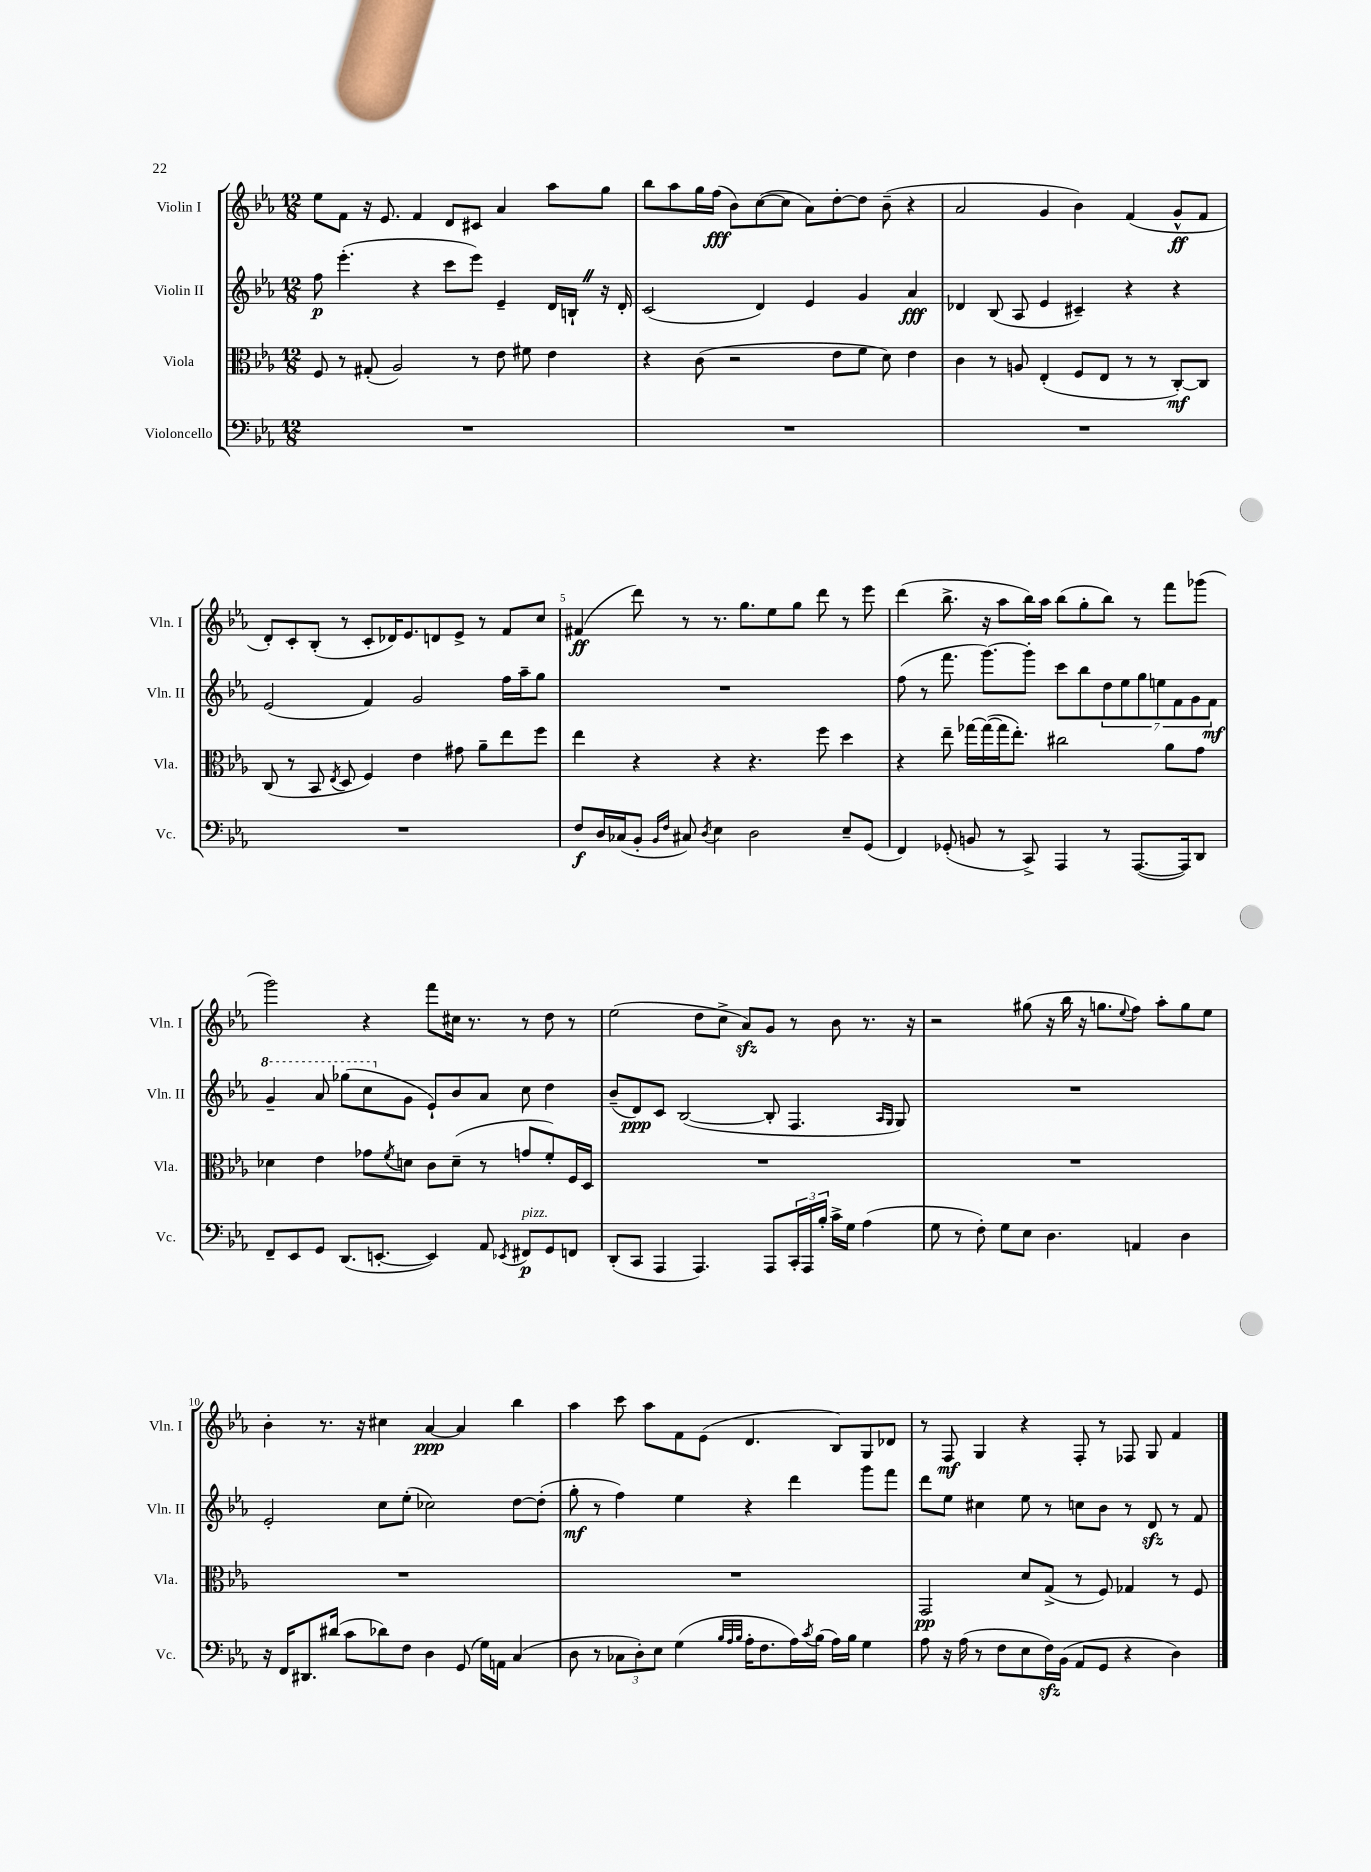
<<
\new StaffGroup <<
\new Staff = "s0" \with { instrumentName = "Violin I" shortInstrumentName = "Vln. I" } {
    \clef treble \key ees \major \numericTimeSignature \time 12/8
    ees''8 f'8 r16 ees'8. f'4 d'8 cis'8 aes'4 aes''8 g''8 |
    bes''8 aes''8 g''16 f''16\fff( bes'8) c''8~( c''8 aes'8) d''8~-. d''8 bes'8--( r4 |
    aes'2 g'4 bes'4) f'4( g'8-^\ff f'8 |
    d'8-.) c'8-. bes8-.( r8 c'8-. des'16) ees'8. d'8 ees'8-> r8 f'8 c''8 |
    fis'4\ff( d'''8) r8 r8. g''8. ees''8 g''8 d'''8 r8 ees'''8 |
    d'''4( bes''8.-> r16 aes''8 bes''16) aes''16 bes''8( g''8-. bes''8) r8 f'''8 ges'''8( |
    g'''2) r4 f'''8 cis''16 r8. r8 d''8 r8 |
    ees''2( d''8 c''8-> aes'8\sfz) g'8 r8 bes'8 r8. r16 |
    r2 gis''8( r16 bes''16 r16 g''8. \appoggiatura { ees''8 } f''8) aes''8-. g''8 ees''8 |
    bes'4-. r8. r16 cis''4 aes'4~\ppp aes'4 bes''4 |
    aes''4 c'''8 aes''8 f'8 ees'8( d'4. bes8) g8 des'8 |
    r8 f8\mf g4 r4 f8-. r8 fes8 g8 f'4 \bar "|." |
}
\new Staff = "s1" \with { instrumentName = "Violin II" shortInstrumentName = "Vln. II" } {
    \clef treble \key ees \major \numericTimeSignature \time 12/8
    f''8\p ees'''4.-.( r4 c'''8 ees'''8) ees'4-- d'16 b16-! \once \override BreathingSign.text = \markup { \musicglyph "scripts.caesura.straight" } \breathe r16 d'16-. |
    c'2( d'4) ees'4 g'4 aes'4\fff |
    des'4 bes8( aes8 ees'4 cis'4--) r4 r4 |
    ees'2( f'4) g'2 f''16 aes''16-- g''8 |
    R1. |
    f''8( r8 f'''8. g'''8.~) g'''8-. c'''8 bes''8 \tuplet 7/4 { d''8 ees''8 g''8 e''8 f'8 g'8 f'8\mf } |
    \ottava #1 g''4-- aes''8 ges'''8( c'''8 \ottava #0 g'8 ees'8-!) bes'8 aes'8 c''8 d''4 |
    bes'8--( d'8\ppp) c'8 bes2~( bes8-. f4. \grace { aes16 g16 } g8) |
    R1. |
    ees'2-. c''8 ees''8-.( ces''2) d''8~ d''8-.( |
    g''8-.\mf r8 f''4) ees''4 r4 d'''4 g'''8 f'''8 |
    d'''8 ees''8 cis''4 ees''8 r8 c''8 bes'8 r8 d'8\sfz r8 f'8 \bar "|." |
}
\new Staff = "s2" \with { instrumentName = "Viola" shortInstrumentName = "Vla." } {
    \clef alto \key ees \major \numericTimeSignature \time 12/8
    f8 r8 gis8-.( aes2) r8 ees'8 fis'8 ees'4 |
    r4 c'8( r2 ees'8 f'8 d'8) ees'4 |
    c'4 r8 a8 ees4-.( f8 ees8 r8 r8 c8~-.\mf) c8 |
    c8( r8 bes,8 \acciaccatura { ees8 } d8 f4) ees'4 gis'8 aes'8-- ees''8 f''8 |
    ees''4 r4 r4 r4. f''8 d''4 |
    r4 ees''8-- ges''16~ ges''16~( ges''16 ees''8.-.) cis''2 aes'8 g'8 |
    des'4 ees'4 ges'8 \acciaccatura { f'8 } d'8 c'8 d'8--( r8 g'8 f'8-.) f16 d16 |
    R1. |
    R1. |
    R1. |
    R1. |
    g,2\pp d'8 g8->( r8 f8) ges4 r8 f8 \bar "|." |
}
\new Staff = "s3" \with { instrumentName = "Violoncello" shortInstrumentName = "Vc." } {
    \clef bass \key ees \major \numericTimeSignature \time 12/8
    R1. |
    R1. |
    R1. |
    R1. |
    f8\f d16 ces16( bes,8-. \grace { bes,16 f16 } cis8) \acciaccatura { d8 } ees4 d2 ees8-- g,8( |
    f,4) ges,8-.( b,8 r8 c,8->) aes,,4 r8 aes,,8.~( aes,,16) d,8 |
    f,8-- ees,8 g,8 d,8.( e,8.~-. e,4) aes,8 \acciaccatura { ees,8 } fis,8\p^\markup { \italic "pizz." } g,8 f,8 |
    d,8-.( c,8 aes,,4 aes,,4.) aes,,8 \tuplet 3/2 { c,16-. aes,,16 bes16-. } c'16-> g16 aes4( |
    g8 r8 f8-.) g8 ees8 d4. a,4 d4 |
    r16 f,16 dis,8. dis'16( c'8 des'8) f8 d4 g,8( g16) a,16 c4( |
    d8 r8 \tuplet 3/2 { ces8 d8-.) ees8 } g4( \grace { bes32 aes32 bes32 } aes16-. f8. aes16) \acciaccatura { c'8 } bes16( aes16) bes16 g4 |
    aes8 r16 aes16( r8 f8 ees8 f16\sfz) bes,16( aes,8 g,8 r4 d4) \bar "|." |
}
>>
>>
\layout { \context { \Score \override BarNumber.break-visibility = ##(#f #t #t) barNumberVisibility = #(every-nth-bar-number-visible 5) } }
